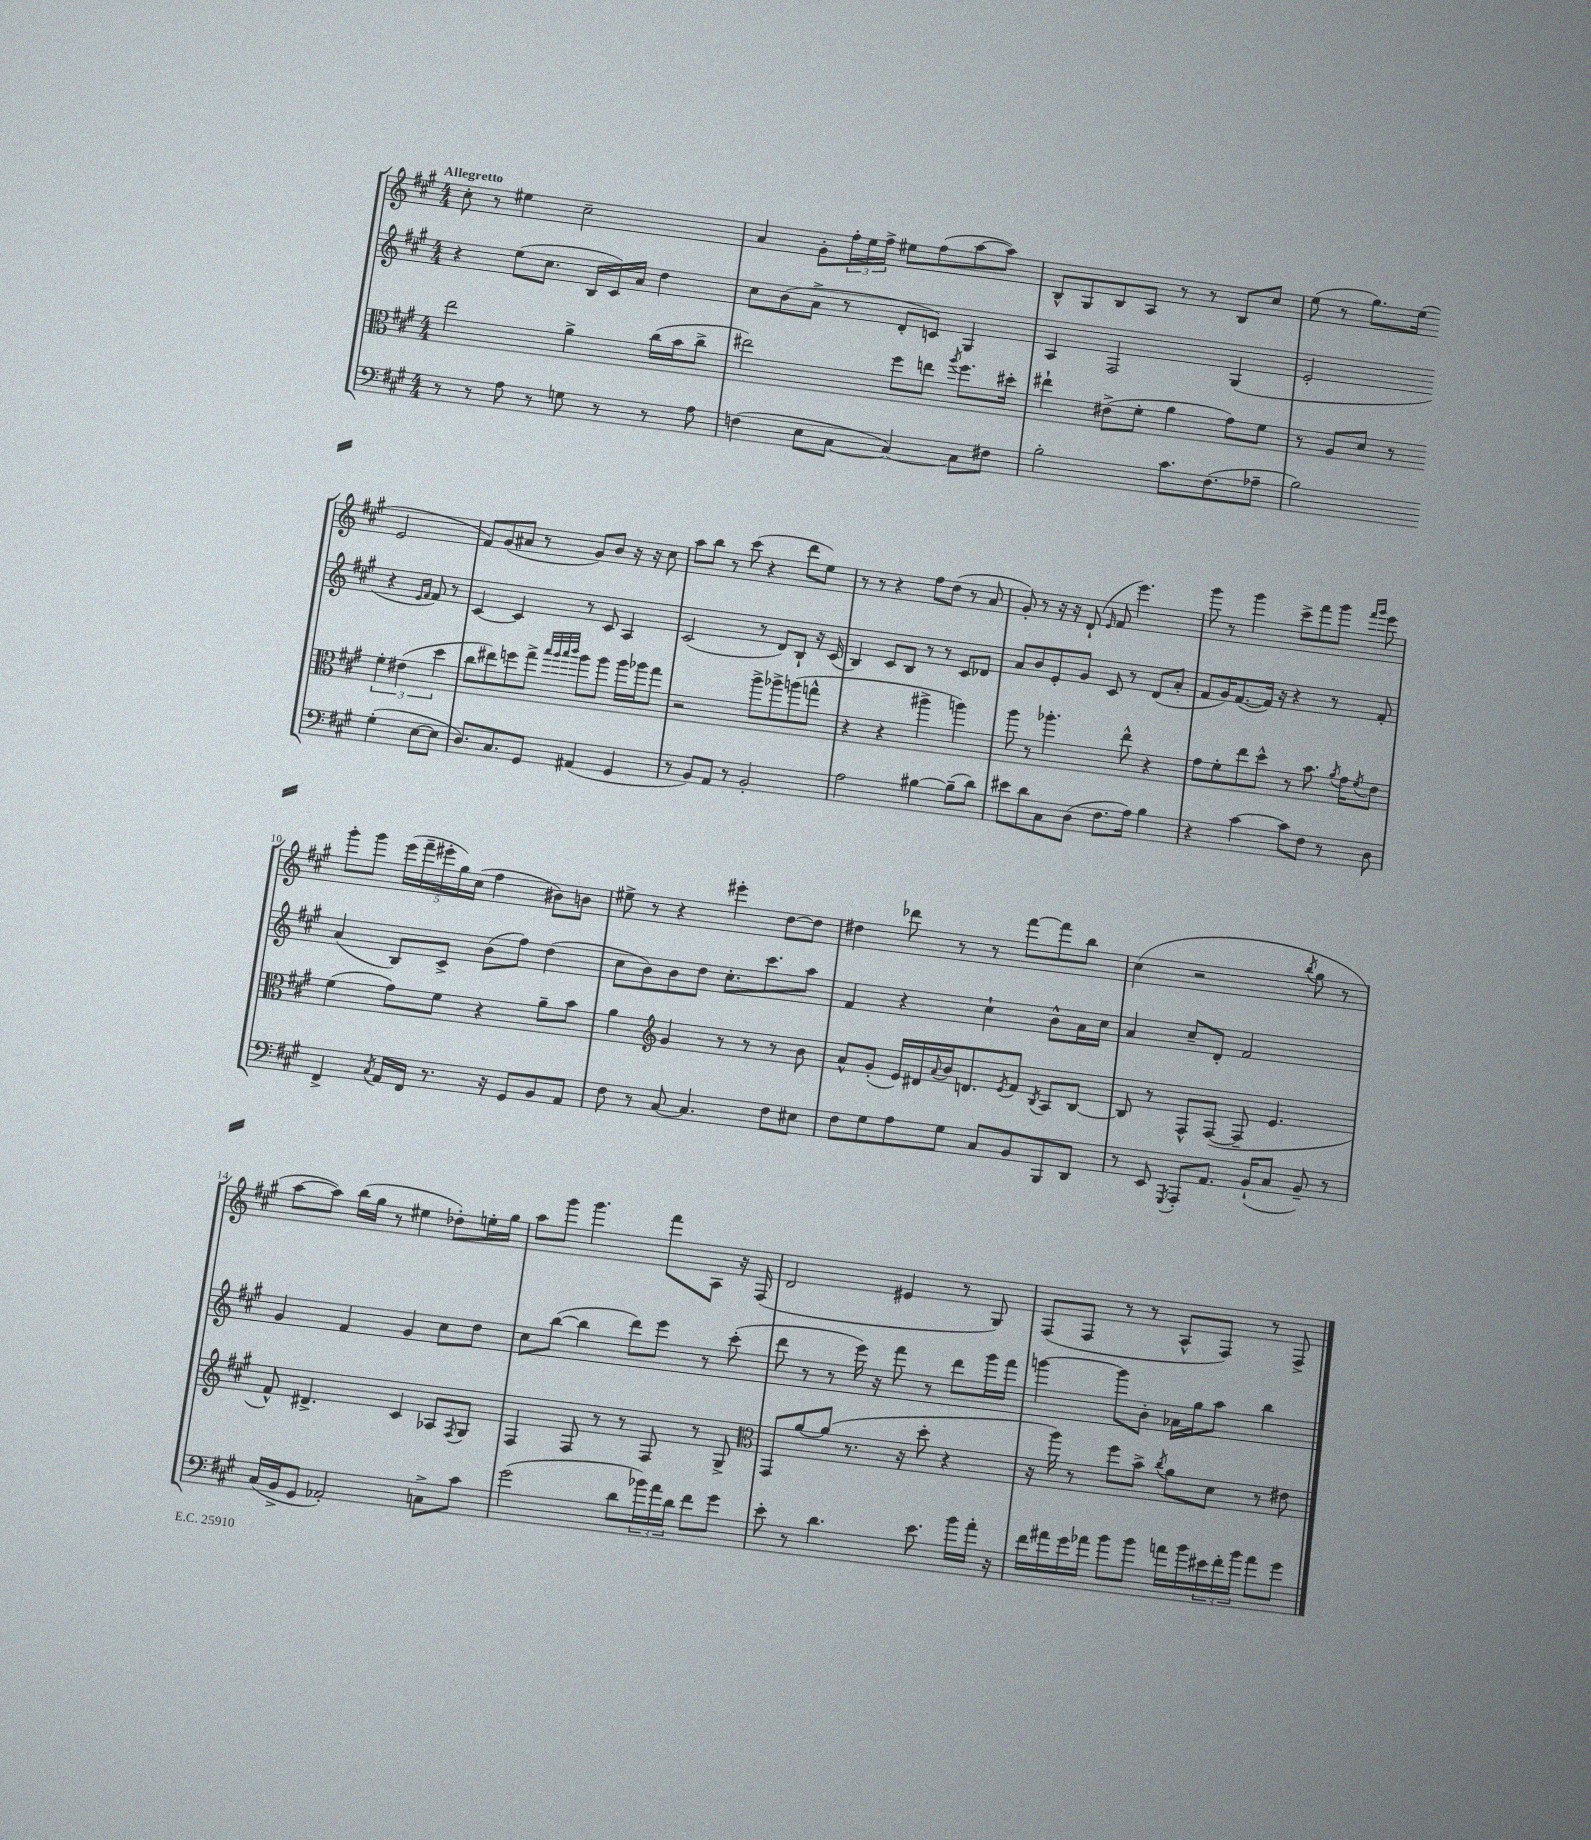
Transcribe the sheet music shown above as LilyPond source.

<<
\new StaffGroup <<
\new Staff = "s0" {
    \clef treble \key a \major \numericTimeSignature \time 4/4 \tempo "Allegretto"
    cis''8-. r8 eis''4 cis''2-- |
    a'4 gis'8-. \tuplet 3/2 { fis''16-. e''16 fis''16-> } eis''8 fis''8( a''8~ a''8) |
    b8-^ gis8 b8 a8 r8 r8 b8 cis''8 |
    e''8( r8 gis''8.) e''16( e'2 |
    fis'8) gis'8( ais'8 r8 gis'8) b'8 r16 r16 cis''8 |
    a''8 b''8 r8 cis'''8( r4 d'''8 e''8) |
    r8 r8 r4 fis''8 d''8( r8 a'8 |
    gis'8-.) r8 r16 r16 d'8-!( \grace { e'16 } fis'8 e'''4.) |
    gis'''8 r8 gis'''4 cis'''8-> fis'''8 gis'''8 \grace { fis'''16 gis'''16 } e'''8 |
    gis'''8-. gis'''8 \tuplet 5/4 { e'''16( fis'''16-- eis'''16-. gis''16) cis''16( } fis''4 bis'8) b'8 |
    eis''8-> r8 r4 eis'''4-. d''8~ d''8 |
    dis''4 des'''8 r8 r8 fis'''8~ fis'''8 b''8 |
    cis''4( r2 \acciaccatura { b''8 } gis''8 r8 |
    a''8~ a''8) b''16( gis''16 r8 eis''4 des''8-.) e''16-. gis''16 |
    a''8 gis'''8 gis'''4. fis'''8 a8 r16 fis16( |
    d'2 eis'4 r8 gis8) |
    fis8( fis8 r8 r8 a8-^ fis8) r8 fis8-> \bar "|." |
}
\new Staff = "s1" {
    \clef treble \key a \major \numericTimeSignature \time 4/4
    r4 e''8( cis''8. b16 cis'16) a'16 d''4 |
    cis''8 b'8( a'8-> r8 d'8-. c'8) gis4 |
    a4 fis2 gis4( |
    e'2-. r4 \grace { e'16 fis'16 } fis'8) r8 |
    cis'4~ cis'4 r8 cis'8 a4 |
    cis'2( r8 d'8) b8-! r16 cis'16( |
    b4) cis'8 b8 r8 r8 cis'8 des'8 |
    a'8 b'8 e'8-. gis'8 cis'8 r8 d'8( a'8-. |
    fis'8 gis'16) fis'8.~( fis'16) r16 r4 r8 fis'8-. |
    a'4( b8) cis'8-> b'8( fis''8) d''4( |
    cis''8 b'8) b'8 d''8 cis''8.-. cis'''8. a''8 |
    fis'4 r4 cis''4-! b'8-^ a'16 cis''16 |
    a'4 cis''8-- d'8-. fis'2 |
    gis'4 fis'4 gis'4 cis''8 d''8 |
    cis''8 b''8~( b''4 d'''8) e'''8 r8 cis'''8-.( |
    d'''8 r8 r8 e'''16) r16 fis'''8 r8 d'''8 gis'''16 fis'''16 |
    g'''4~ g'''8 b'8-. aes'16 gis''16 a''8 b''4 \bar "|." |
}
\new Staff = "s2" {
    \clef alto \key a \major \numericTimeSignature \time 4/4
    e''2 a'4-> cis''16( b'16 cis''8-> |
    eis''2) fis''8 e''8 \acciaccatura { a''8 } fis''8. dis''16-. |
    eis''4-! eis'8->( fis'8-. a'4 gis'8) fis'8 |
    r8 a8 d'8 r8 \tuplet 3/2 { fis'4-. eis'4( d''4 } |
    cis''8 eis''8) f''8 gis''8-> \grace { b''32 a''32 b''32 cis'''32 } a''8 a''8 a''16 aes''16 gis''8 |
    r2 a''8-> aes''8-> a''8( g''8-^ |
    r4 r4 ais''4-> a''4) |
    a''8 r8 aes''4.-. e''8-^ r4 |
    gis'8 fis'8-. e''8 d''8-^ r8 b'8. \acciaccatura { a'8 } gis'16 \acciaccatura { fis'8 } e'8 |
    fis'4( gis'8) fis'8 r4 a'8-- b'8 |
    a'4 \clef treble gis'4 r8 r8 r8 b'8 |
    a'8-^ gis'8-.( e'16) dis'16 \appoggiatura { a'8 } b'16 d'8. \acciaccatura { e'8 } fis'8 \acciaccatura { b8 } a8 b8~ |
    b8 r8 fis8-^ fis8~( fis8-- e'4. |
    fis'8-^) dis'4.-> cis'4 aes8 \acciaccatura { fis8 } gis8 |
    fis4 fis8 r8 r8 fis8 r8 gis8-> |
    \clef alto gis,8 a'8~ a'8( r8. r16 d''8-. r4 |
    r16 a''16) r8 fis''8 b'8-> \acciaccatura { cis''8 } a'8 d'8 r8 eis'8 \bar "|." |
}
\new Staff = "s3" {
    \clef bass \key a \major \numericTimeSignature \time 4/4
    r8 r8 a8 r8 g8 r8 r8 a8 |
    f4( e8 cis8~ cis4~) cis8 fis8 |
    b2-. cis'8. fis8.( aes8-- |
    b2) gis4-.( e8~ e8 |
    d8.) cis8. gis,8 ais,4( gis,4 |
    r8 b,8) a,8 r8 b,2-. |
    a2 bis4~ bis8--( d'8) |
    eis'8 d'8 cis8 d8( fis8. a16) b4 |
    r4 cis'4~ cis'8 fis8 r8 d8 |
    fis,4-> \acciaccatura { cis8 } a,16 fis,16 r8. r16 gis,8 b,8 a,8 |
    fis8 r8 cis8~ cis4. fis8 eis8 |
    fis8 gis8 a8 gis8 cis8 b,8 b,,8 d,8 |
    r8 e,8 \acciaccatura { gis,,8 } a,,8-. a,8. b,16-!( cis8 b,8--) r8 |
    cis16( b,16-> gis,8 aes,2-.) c8-> cis'8 |
    gis'2( d'8 \tuplet 3/2 { bes'16) a'16 d'16 } fis'8 gis'8 |
    e'8-. r8 d'4. e'8. b'16 a'16-. r16 |
    fis'16 ais'16 gis'16 aes'16 b'8 b'8 a'16 b'16 \tuplet 3/2 { eis'16 fis'16-. b'16 } a'8 gis'8 \bar "|." |
}
>>
>>
